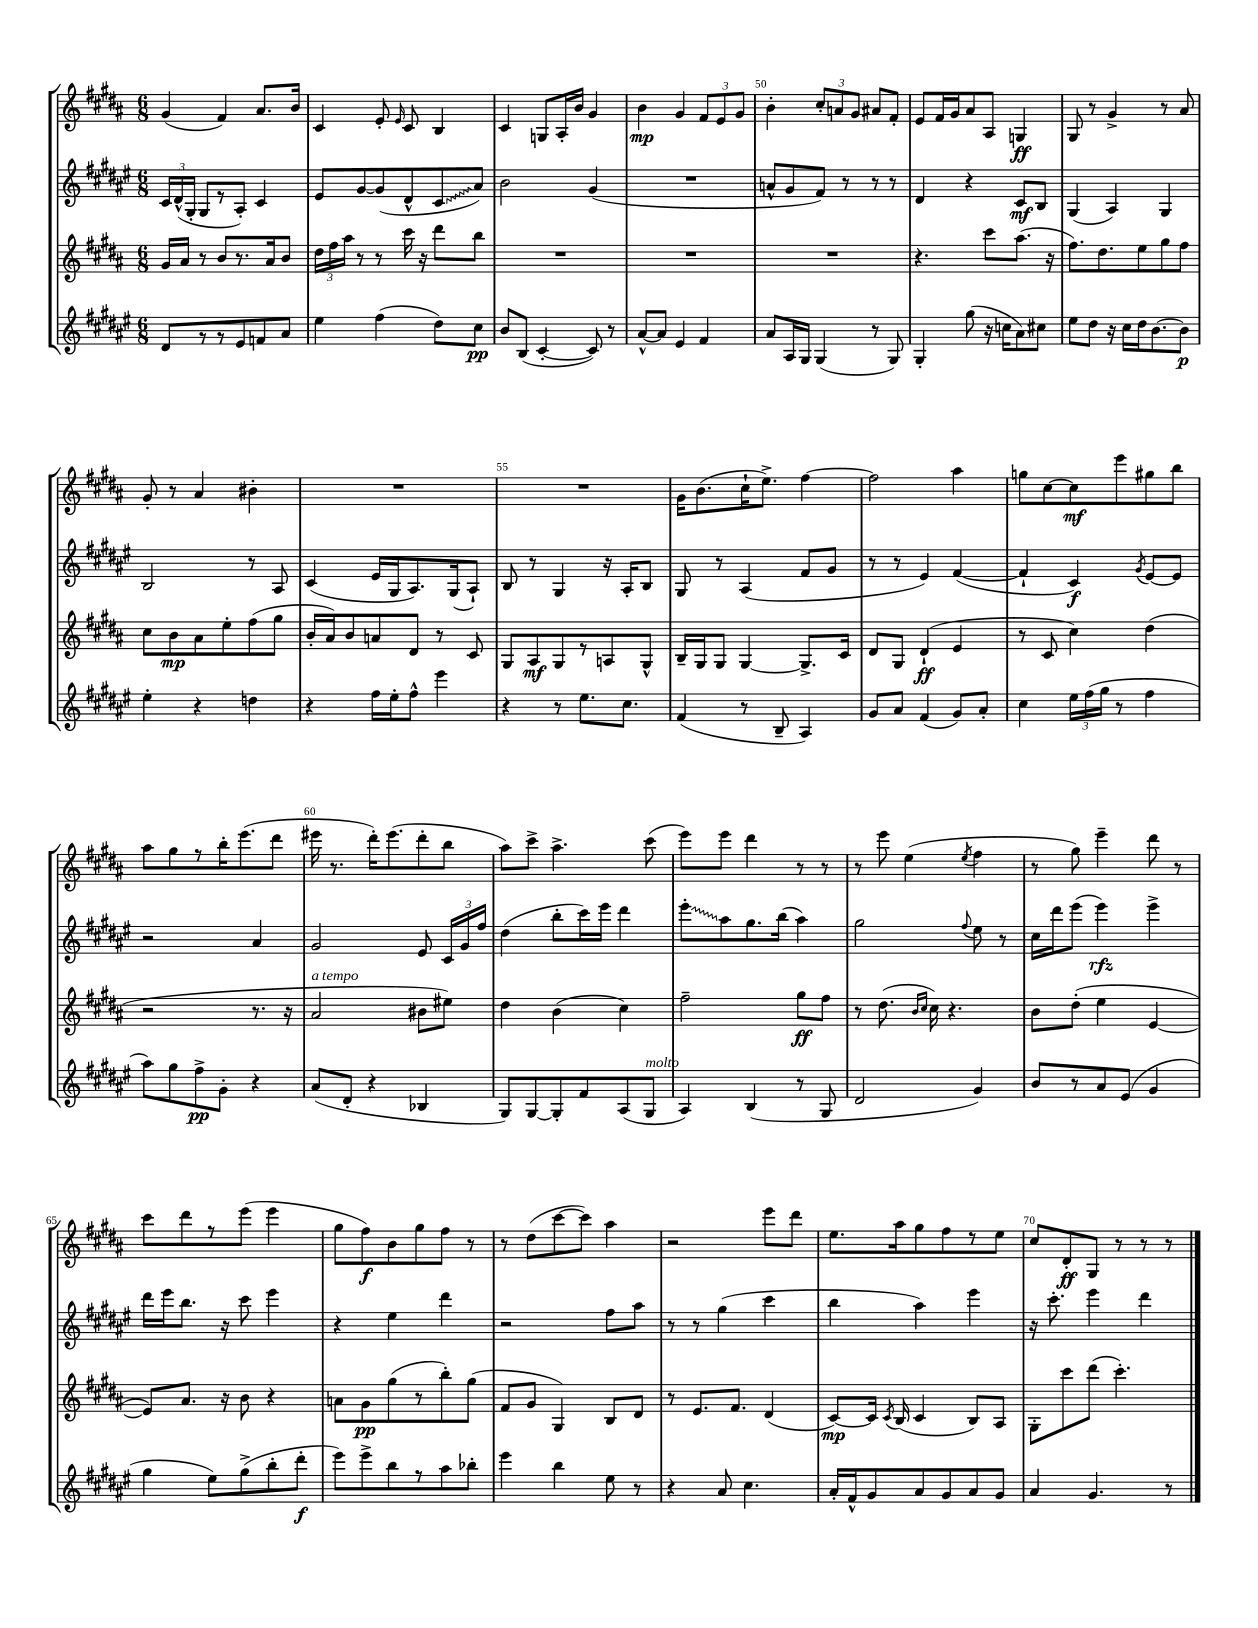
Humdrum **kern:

**kern	**kern	**kern	**kern
*staff4	*staff3	*staff2	*staff1
*clefG2	*clefG2	*clefG2	*clefG2
*k[f#c#g#d#a#e#]	*k[f#c#g#d#a#]	*k[f#c#g#d#a#e#]	*k[f#c#g#d#a#]
*M6/8	*M6/8	*M6/8	*M6/8
8d#/L	16g#/LL	24c#/LL	(4g#/
.	.	(24d#^^/	.
.	16a#/JJ	.	.
.	.	24G#'/JJ	.
8r	8r	8G#/L	.
8r	8b/L	8r	4f#/)
8e#/	8.r	8A#'/J)	.
8f/	.	4c#/	8.a#/L
.	16a#/k	.	.
8a#/J	8b/J	.	.
.	.	.	16b/Jk
=	=	=	=
4ee#\	24dd#\LL	8e#/L	4c#/
.	24ff#\	.	.
.	24aa#\JJ	.	.
.	8r	[8g#/	.
(4ff#\	8r	(8g#/]	8e'/
.	.	.	16qqe/
.	16ccc#\	8d#^^/	8c#/
.	16r	.	.
8dd#\L)	8ddd#\L	8c#/	4B/
8cc#\J	8bb\J	8a#/J)	.
=	=	=	=
8b/L	2.r	2b\	4c#/
(8B/J	.	.	.
[4c#'/	.	.	8G/L
.	.	.	16A#'/L
.	.	.	16b/JJ
8c#/])	.	(4g#/	4g#/
8r	.	.	.
=	=	=	=
[8a#^^/L	2.r	2.r	4b\
8a#/]J	.	.	.
4e#/	.	.	4g#/
4f#/	.	.	12f#/L
.	.	.	12e/
.	.	.	12g#/J
=	=	=	=
8a#/L	2.r	8a^^/L	4b'\
16A#/L	.	8g#/	.
16G#/JJ	.	.	.
(4G#/	.	8f#/J)	12cc#'/L
.	.	.	12a/
.	.	8r	.
.	.	.	12g#/J
8r	.	8r	8a#/L
8G#/)	.	8r	8f#'/J
=	=	=	=
4G#'/	4.r	4d#/	8e/L
.	.	.	16f#/L
.	.	.	16g#/J
(8gg#\	.	4r	8a#/
16r	8ccc#\L	.	8A#/J
16cc\LK	.	.	.
8a#\)	(8.aa#\J	8c#/L	4G/
8cc#\J	.	8B/J	.
.	16r	.	.
=	=	=	=
8ee#\L	8.ff#\L)	(4G#/	8G#/
8dd#\J	.	.	8r
.	8.dd#\	.	.
16r	.	4A#/)	4g#^/
16cc#\LL	.	.	.
16dd#\J	8ee\	.	.
[8.b\	.	.	.
.	8gg#\	4G#/	8r
8b\]J	8ff#\J	.	8a#/
=	=	=	=
4ee#'\	8cc#\L	2B/	8g#'/
.	8b\	.	8r
4r	8a#\	.	4a#/
.	8ee'\	.	.
4dd\	(8ff#\	8r	4b#'\
.	8gg#\J	8A#/	.
=	=	=	=
4r	16b'/LL	(4c#/	2.r
.	16a#/J)	.	.
.	8b/	.	.
16ff#\LL	8a/	16e#/LL	.
16ee#'\J	.	16G#/J	.
8ff#^^\J	8d#/J	8.A#/)	.
4eee#\	8r	.	.
.	.	(16G#/k	.
.	8c#/	8A#`/J)	.
=	=	=	=
4r	8G#/L	8B/	2.r
.	8A#/	8r	.
8r	8G#/	4G#/	.
8.ee#\L	8r	.	.
.	8A/	16r	.
8.cc#\J	.	16A#'/LK	.
.	8G#^^/J	8B/J	.
=	=	=	=
(4f#/	16B~/LL	8G#/	16g#\LK
.	16G#/J	.	(8.b\
.	8G#/J	8r	.
8r	[4G#/	(4A#/	16cc#`\K
.	.	.	8.ee^\J)
8B~/	.	.	.
4A#/)	8.G#^/]L	8f#/L	[4ff#\
.	.	8g#/J	.
.	16c#/Jk	.	.
=	=	=	=
8g#/L	8d#/L	8r	2ff#\]
8a#/J	8G#/J	8r	.
(4f#/	(4d#`/	4e#/)	.
8g#/L)	4e/	([4f#/	4aa#\
8a#'/J	.	.	.
=	=	=	=
4cc#\	8r	4f#`/]	8gg\L
.	8c#/	.	[8cc#\
24ee#\LL	4cc#\)	4c#/)	8cc#\]
(24ff#\	.	.	.
24gg#\JJ	.	.	.
8r	.	.	8eee\
.	.	8qg#/	.
4ff#\	(4dd#\	[8e#/L	8gg#\
.	.	8e#/]J	8bb\J
=	=	=	=
8aa#\L)	2r	2r	8aa#\L
8gg#\	.	.	8gg#\
8ff#^\	.	.	8r
8g#'\J	.	.	16bb'\K
.	.	.	(8.eee\
4r	8.r	4a#/	.
.	.	.	8ddd#\J
.	16r	.	.
=	=	=	=
(8a#/L	2a#/	2g#/	16eee#\
.	.	.	8.r
8d#'/J	.	.	.
4r	.	.	16ddd#'\LK)
.	.	.	(8.eee#\
4B-/	8b#\L	8e#/	8ddd#'\
.	8ee#\J)	24c#/LL	8bb\J
.	.	24g#/	.
.	.	24ff#/JJ	.
=	=	=	=
8G#/L)	4dd#\	(4dd#\	8aa#\L)
[8G#/	.	.	8ccc#^\J
8G#'/]	(4b\	8bb'\L	4.aa#^\
8f#/	.	16ccc#\L)	.
.	.	16eee#\JJ	.
(8A#/	4cc#\)	4ddd#\	.
8G#/J	.	.	(8ccc#\
=	=	=	=
4A#/)	2ff#~\	8eee#'\L	8eee\L)
.	.	8aa#\	8eee\J
(4B/	.	8.gg#\	4ddd#\
.	.	(16bb\Jk	.
8r	8gg#\L	4aa#\)	8r
8G#/	8ff#\J	.	8r
=	=	=	=
2d#/	8r	2gg#\	8r
.	(8.dd#\	.	8eee\
.	.	.	(4ee\
.	16qqb/LL	.	.
.	16qqcc#/JJ	.	.
.	16cc#\)	.	.
.	4.r	.	.
.	.	8qqff#/	8qee/
4g#/)	.	8ee#\	4ff#\
.	.	8r	.
=	=	=	=
8b/L	8b\L	16cc#\LL	8r
.	.	16ddd#\J	.
8r	(8dd#'\J	(8eee#\J	8gg#\)
8a#/	4ee\	4eee#\)	4eee~\
(8e#/J	.	.	.
4g#/	[4e/	4eee#^\	8ddd#\
.	.	.	8r
=	=	=	=
4gg#\	8e/]L)	16ddd#\LL	8ccc#\L
.	.	16eee#\J	.
.	8.a#/J	8.bb\J	8ddd#\
8ee#\L)	.	.	8r
.	16r	16r	.
(8gg#^\	8b\	8ccc#\	(8eee\J
8bb'\	4r	4eee#\	4eee\
8ddd#'\J	.	.	.
=	=	=	=
8eee#\L)	8a\L	4r	8gg#\L
8eee#^\	8g#\	.	8ff#\)
8bb\	(8gg#\	4ee#\	8b\
8r	8r	.	8gg#\
8aa#\	8bb'\)	4ddd#\	8ff#\J
8bb-'\J	(8gg#\J	.	8r
=	=	=	=
4eee#\	8f#/L	2r	8r
.	8g#/J	.	(8dd#\L
4bb\	4G#/)	.	[8ccc#\
.	.	.	8ccc#\]J)
8ee#\	8B/L	8ff#\L	4aa#\
8r	8d#/J	8aa#\J	.
=	=	=	=
4r	8r	8r	2r
.	8.e/L	8r	.
8a#/	.	(4gg#\	.
.	8.f#/J	.	.
4.cc#\	.	.	.
.	(4d#/	4ccc#\	8eee\L
.	.	.	8ddd#\J
=	=	=	=
16a#'/LL	[8c#/L)	4bb\	8.ee\L
16f#^^/J	.	.	.
8g#/	16c#/]Jk	.	.
.	8qc#/	.	.
.	(16B/	.	16aa#\k
8a#/	4c#/	4aa#\)	8gg#\
8g#/	.	.	8ff#\
8a#/	8B/L)	4eee#\	8r
8g#/J	8A#/J	.	8ee\J
=	=	=	=
4a#/	8G#'\L	16r	8cc#/L
.	.	8.ccc#'\	.
.	8ccc#\	.	8d#'/
4.g#/	(8ddd#\J	4eee#\	8G#/J
.	4.ccc#'\)	.	8r
.	.	4ddd#\	8r
8r	.	.	8r
==	==	==	==
*-	*-	*-	*-
